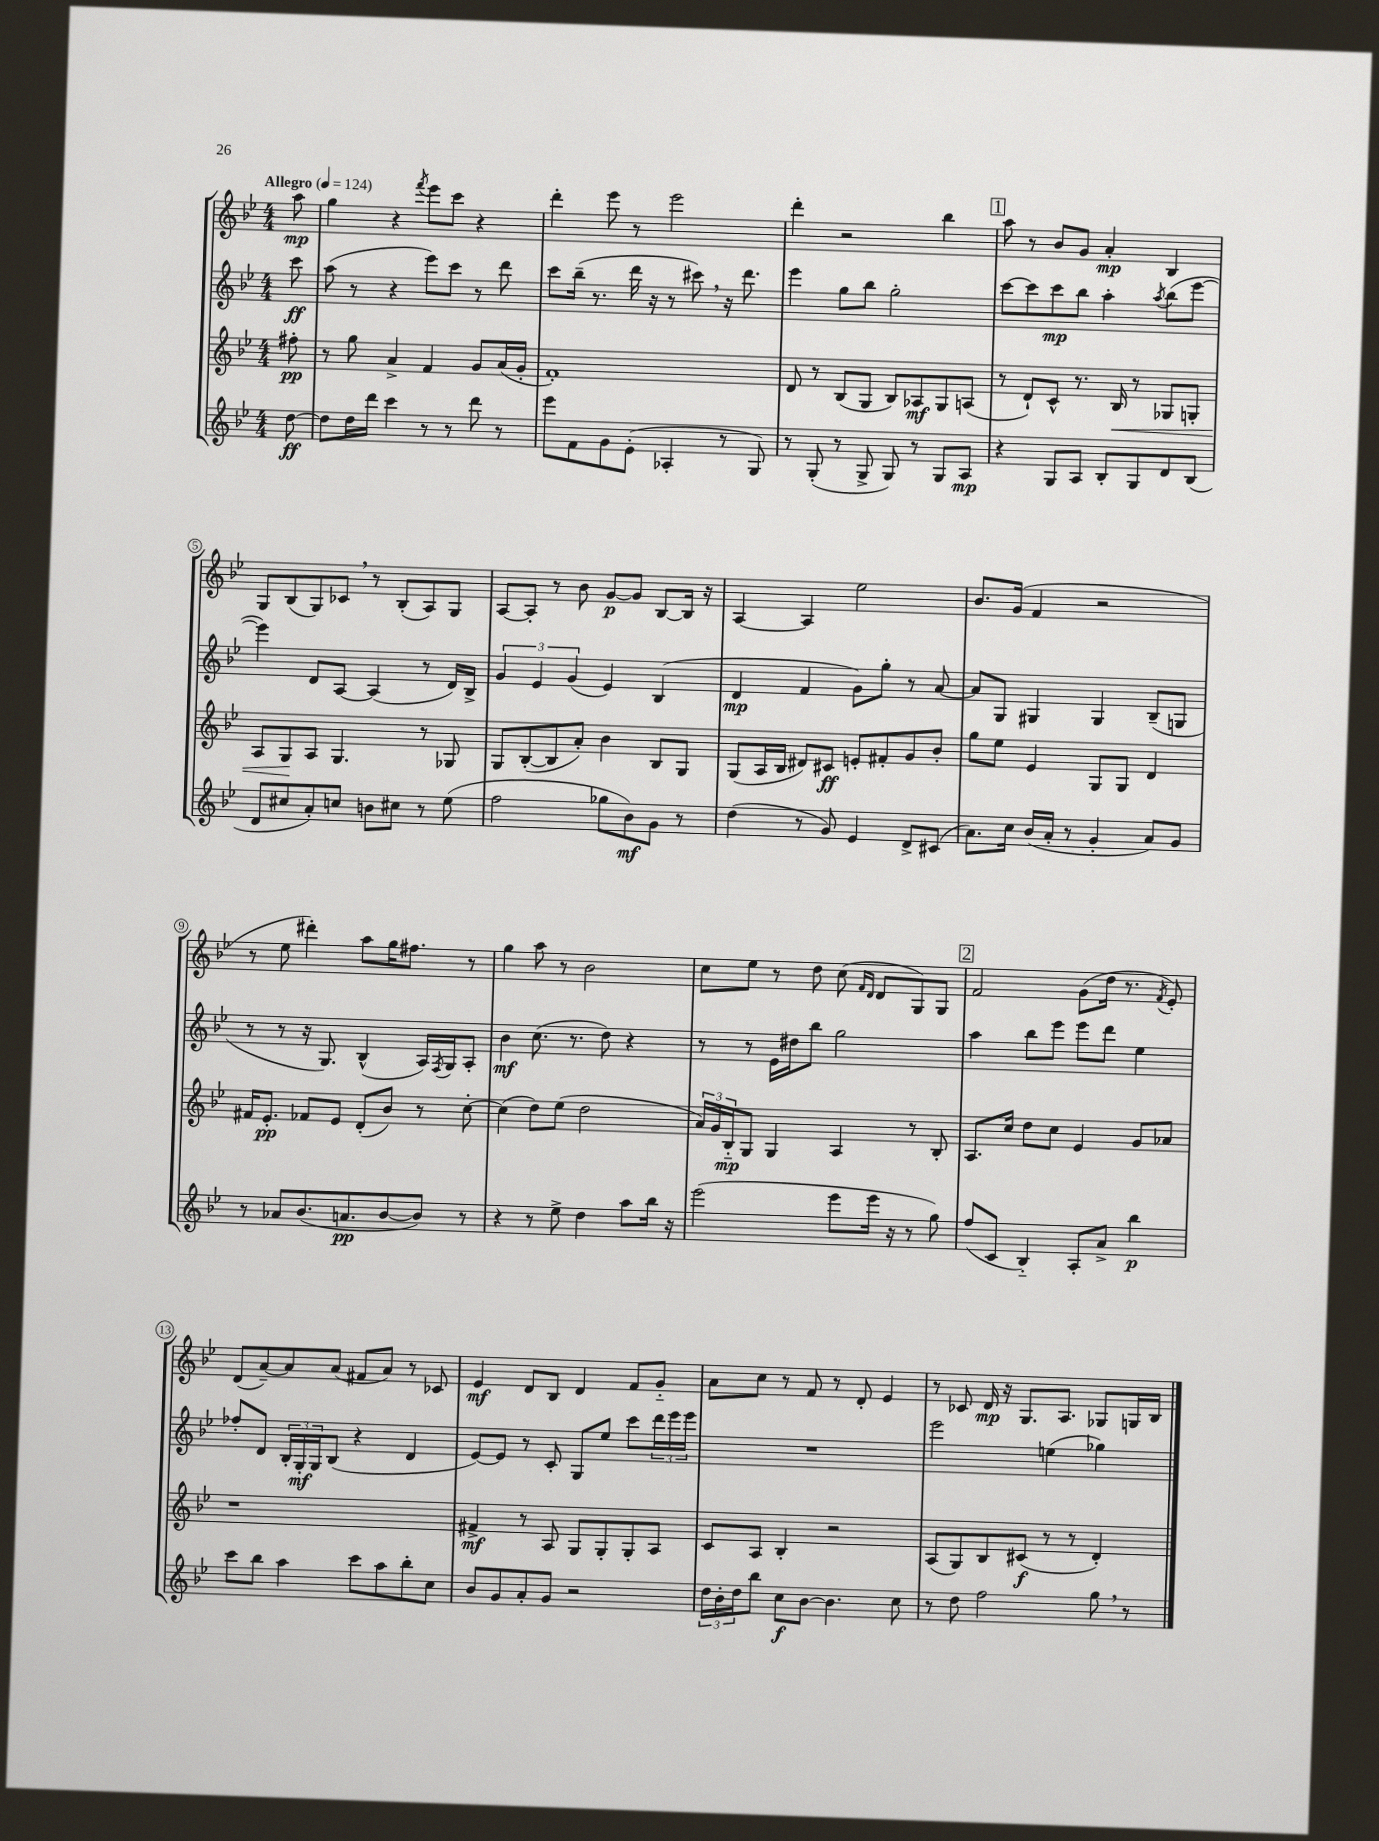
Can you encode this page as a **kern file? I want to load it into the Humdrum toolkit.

**kern	**dynam	**kern	**dynam	**kern	**dynam	**kern	**dynam
*part4	*part4	*part3	*part3	*part2	*part2	*part1	*part1
*staff4	*staff4	*staff3	*staff3	*staff2	*staff2	*staff1	*staff1
*clefG2	*	*clefG2	*	*clefG2	*	*clefG2	*
*k[b-e-]	*	*k[b-e-]	*	*k[b-e-]	*	*k[b-e-]	*
*M4/4	*	*M4/4	*	*M4/4	*	*M4/4	*
*MM124	*	*MM124	*	*MM124	*	*MM124	*
=	=	=	=	=	=	=	=
!	!	!	!	!	!	!LO:TX:a:B:t=Allegro	!
[8dd\	ff	8ff#X'\	pp	8ccc\	ff	8aa\	mp
=1	=1	=1	=1	=1	=1	=1	=1
8dd\L]	.	8r	.	(8aa\	.	4gg\	.
16dd\L	.	8gg\	.	8r	.	.	.
16ddd\JJ	.	.	.	.	.	.	.
4ccc\	.	4a^/	.	4r	.	4r	.
.	.	.	.	.	.	8qfff/	.
8r	.	4f/	.	8eee-\L)	.	8eee-\L	.
8r	.	.	.	8ccc\J	.	8ccc\J	.
8ddd\	.	8g/L	.	8r	.	4r	.
8r	.	(16a/L	.	8ddd\	.	.	.
.	.	16g'/JJ	.	.	.	.	.
=2	=2	=2	=2	=2	=2	=2	=2
8eee-\L	.	1f')	.	8ccc\L	.	4ddd'\	.
8f\	.	.	.	(16bb-~\Jk	.	.	.
.	.	.	.	8.r	.	.	.
8g\	.	.	.	.	.	8eee-\	.
(8e-'\J	.	.	.	16ddd\	.	8r	.
.	.	.	.	16r	.	.	.
4A-X'/	.	.	.	8r	.	2eee-\	.
.	.	.	.	8ccc#X,\)	.	.	.
8r	.	.	.	16r	.	.	.
.	.	.	.	8.ddd\	.	.	.
8G/)	.	.	.	.	.	.	.
=3	=3	=3	=3	=3	=3	=3	=3
8r	.	8d/	.	4eee-\	.	4ddd'\	.
(8G'/	.	8r	.	.	.	.	.
8r	.	(8B-/L	.	8gg\L	.	2r	.
8G^/	.	8G/J	.	8bb-\J	.	.	.
8G/)	.	8B-/L)	.	2gg'\	.	.	.
8r	.	8A-X/	mf	.	.	.	.
8G/L	.	8G/	.	.	.	4bb-\	.
8A/J	mp	(8An/J	.	.	.	.	.
!!LO:REH:place=s1:t=1
=4	=4	=4	=4	=4	=4	=4	=4
4r	.	8r	.	[8ccc\L	.	8aa\	.
.	.	8d`/L)	.	8ccc\]	.	8r	.
8G/L	.	8c^^/J	.	8ccc\	mp	8b-/L	.
8A/J	.	8.r	.	8bb-\J	.	8g/J	.
8B-'/L	.	.	.	4aa'\	.	4a'/	mp
!	!	!	!LO:HP:b	!	!	!	!
.	.	16B-/	<	.	.	.	.
8G/	.	8r	.	.	.	.	.
.	.	.	.	8qaa/	.	.	.
8d/	.	8G-X/L	.	(8bb-\L	.	4B-/	.
(8B-/J	.	8Gn'/J	.	[8eee-\J	.	.	.
!!LO:LB:g=z
=5	=5	=5	=5	=5	=5	=5	=5
8d/L	.	8A/L	.	4eee-\])	.	8G/L	.
8cc#X/	.	8G/	.	.	.	(8B-/	.
8a'/)	.	8A/J	[	8d/L	.	8G/)	.
8ccn/J	.	4.G/	.	[8A/J	.	8c-X,/J	.
8bn\L	.	.	.	(4A/]	.	8r	.
8cc#X\J	.	.	.	.	.	(8B-'/L	.
8r	.	8r	.	8r	.	8A/)	.
(8ee-\	.	8G-X/	.	16d/LL)	.	8G/J	.
.	.	.	.	16B-^/JJ	.	.	.
=6	=6	=6	=6	=6	=6	=6	=6
2ff\	.	8G/L	.	6g/	.	[8A/L	.
.	.	([8B-'/	.	.	.	8A'/J]	.
.	.	.	.	6e-/	.	.	.
.	.	8B-/]	.	.	.	8r	.
.	.	.	.	(6g/	.	.	.
.	.	8a'/J)	.	.	.	8b-\	.
8gg-X\L	.	4b-\	.	4e-/)	.	[8g/L	p
8b-\)	mf	.	.	.	.	8g/J]	.
8g\J	.	8B-/L	.	(4B-/	.	[8B-/L	.
8r	.	8G/J	.	.	.	16B-/Jk]	.
.	.	.	.	.	.	16r	.
=7	=7	=7	=7	=7	=7	=7	=7
(4dd\	.	(8G/L	.	4d/	mp	[4A/	.
.	.	16A/L	.	.	.	.	.
.	.	16B-/JJ	.	.	.	.	.
8r	.	8d#X/L)	.	4f/	.	4A/]	.
8g/)	.	8c#X/J	ff	.	.	.	.
4e-/	.	8en'/L	.	8g\L)	.	2ee-\	.
.	.	8f#X'/	.	8gg'\J	.	.	.
8d^/L	.	8g/	.	8r	.	.	.
(8c#X/J	.	8b-'/J	.	[8a/	.	.	.
=8	=8	=8	=8	=8	=8	=8	=8
8.a\L)	.	8gg\L	.	8a/L]	.	8.b-/L	.
.	.	8ee-\J	.	8G/J	.	.	.
16cc\Jk	.	.	.	.	.	(16g/Jk	.
(16b-/LL	.	4e-/	.	4G#X/	.	4f/	.
16a'/JJ	.	.	.	.	.	.	.
8r	.	.	.	.	.	.	.
4g'/	.	8G/L	.	4G#/	.	2r	.
.	.	8G/J	.	.	.	.	.
8a/L)	.	4d/	.	(8B-~/L	.	.	.
8g/J	.	.	.	8Gn/J	.	.	.
!!LO:LB:g=z
=9	=9	=9	=9	=9	=9	=9	=9
8r	.	16f#X/KL	.	8r	.	8r	.
.	.	8.e-'/J	pp	.	.	.	.
8a-X/L	.	.	.	8r	.	8ee-\	.
(8.b-/	.	8f-X/L	.	16r	.	4ddd#X'\)	.
.	.	.	.	8.G/)	.	.	.
.	.	8e-/J	.	.	.	.	.
8.an/	pp	.	.	.	.	.	.
.	.	(8d'/L	.	(4B-^^/	.	8aa\L	.
[8b-/	.	8b-/J)	.	.	.	16gg\K	.
.	.	.	.	.	.	8.ff#X\J	.
8b-/J])	.	8r	.	16A/LL)	.	.	.
.	.	.	.	8qF/	.	.	.
.	.	.	.	16G/J	.	.	.
8r	.	[8cc'\	.	8A'/J	.	8r	.
=10	=10	=10	=10	=10	=10	=10	=10
4r	.	(4cc\]	.	4b-\	mf	4gg\	.
8r	.	8dd\L)	.	(8.cc\	.	8aa\	.
8ee-^\	.	(8ee-\J	.	.	.	8r	.
.	.	.	.	8.r	.	.	.
4dd\	.	2dd\	.	.	.	2b-\	.
.	.	.	.	8dd\)	.	.	.
8aa\L	.	.	.	4r	.	.	.
16bb-\Jk	.	.	.	.	.	.	.
16r	.	.	.	.	.	.	.
=11	=11	=11	=11	=11	=11	=11	=11
(2eee-\	.	24a/LL)	.	8r	.	8cc\L	.
.	.	24g/	.	.	.	.	.
.	.	24B-/J	mp	.	.	.	.
.	.	8G/J	.	8r	.	8ee-\J	.
.	.	4G/	.	16e-\LL	.	8r	.
.	.	.	.	16dd#X\J	.	.	.
.	.	.	.	8bb-\J	.	8dd\	.
8eee-\L	.	4A/	.	2gg\	.	(8cc\	.
.	.	.	.	.	.	16qqf/LL	.
.	.	.	.	.	.	16qqd/JJ	.
16eee-\Jk	.	.	.	.	.	8d/L	.
16r	.	.	.	.	.	.	.
8r	.	8r	.	.	.	8G/)	.
8gg\)	.	8B-'/	.	.	.	8G/J	.
!!LO:REH:place=s1:t=2
=12	=12	=12	=12	=12	=12	=12	=12
(8ff/L	.	8.A/L	.	4aa\	.	2f/	.
8c/J	.	.	.	.	.	.	.
.	.	16cc/Jk	.	.	.	.	.
4B-/)	.	8dd\L	.	8bb-\L	.	.	.
.	.	8cc\J	.	8eee-\J	.	.	.
8A'/L	.	4e-/	.	8eee-\L	.	(8g\L	.
8a^/J	.	.	.	8ddd\J	.	16dd\Jk	.
.	.	.	.	.	.	8.r	.
4bb-\	p	8g/L	.	4ee-\	.	.	.
.	.	.	.	.	.	8qf/	.
.	.	8a-X/J	.	.	.	8e-'/)	.
!!LO:LB:g=z
=13	=13	=13	=13	=13	=13	=13	=13
8ccc\L	.	1r	.	8ff-X'/L	.	(8d/L	.
8bb-\J	.	.	.	8d/J	.	[8a~/)	.
4aa\	.	.	.	24B-'/LL	.	8a/]	.
.	.	.	.	24G'/	mf	.	.
.	.	.	.	24G/J	.	.	.
.	.	.	.	(8B-/J	.	(8a/J	.
8ccc\L	.	.	.	4r	.	8f#X/L	.
8aa\	.	.	.	.	.	8a/J)	.
8bb-'\	.	.	.	4d/	.	8r	.
8cc\J	.	.	.	.	.	8c-X/	.
=14	=14	=14	=14	=14	=14	=14	=14
8b-/L	.	4f#X^/	mf	[8e-/L)	.	4e-/	mf
8g/	.	.	.	8e-/J]	.	.	.
8a'/	.	8r	.	8r	.	8d/L	.
8g/J	.	8A/	.	8c'/	.	8B-/J	.
2r	.	8G/L	.	8G/L	.	4d/	.
.	.	8G'/	.	8ee-/J	.	.	.
.	.	8G'/	.	8ccc\L	.	8f/L	.
.	.	8A/J	.	24ddd\L	.	8g/J	.
.	.	.	.	24eee-\	.	.	.
.	.	.	.	24eee-\JJ	.	.	.
=15	=15	=15	=15	=15	=15	=15	=15
24dd\LL	.	8c/L	.	1r	.	8a\L	.
24b-'\	.	.	.	.	.	.	.
24dd\J	.	.	.	.	.	.	.
8bb-\J	.	8A/J	.	.	.	8cc\J	.
8cc\L	f	4B-'/	.	.	.	8r	.
[8b-\J	.	.	.	.	.	8f/	.
4.b-\]	.	2r	.	.	.	8r	.
.	.	.	.	.	.	8d'/	.
.	.	.	.	.	.	4e-/	.
8cc\	.	.	.	.	.	.	.
=16	=16	=16	=16	=16	=16	=16	=16
8r	.	(8A/L	.	2eee-\	.	8r	.
8dd\	.	8G/)	.	.	.	8c-X/	.
2ff\	.	8B-/	.	.	.	16d/	mp
.	.	.	.	.	.	16r	.
.	.	(8c#X/J	f	.	.	8.G/L	.
.	.	8r	.	(4een\	.	.	.
.	.	.	.	.	.	8.A/J	.
.	.	8r	.	.	.	.	.
8gg,\	.	4d'/)	.	4gg-X\)	.	8G-X/L	.
8r	.	.	.	.	.	16Gn/L	.
.	.	.	.	.	.	16B-/JJ	.
==	==	==	==	==	==	==	==
*-	*-	*-	*-	*-	*-	*-	*-
